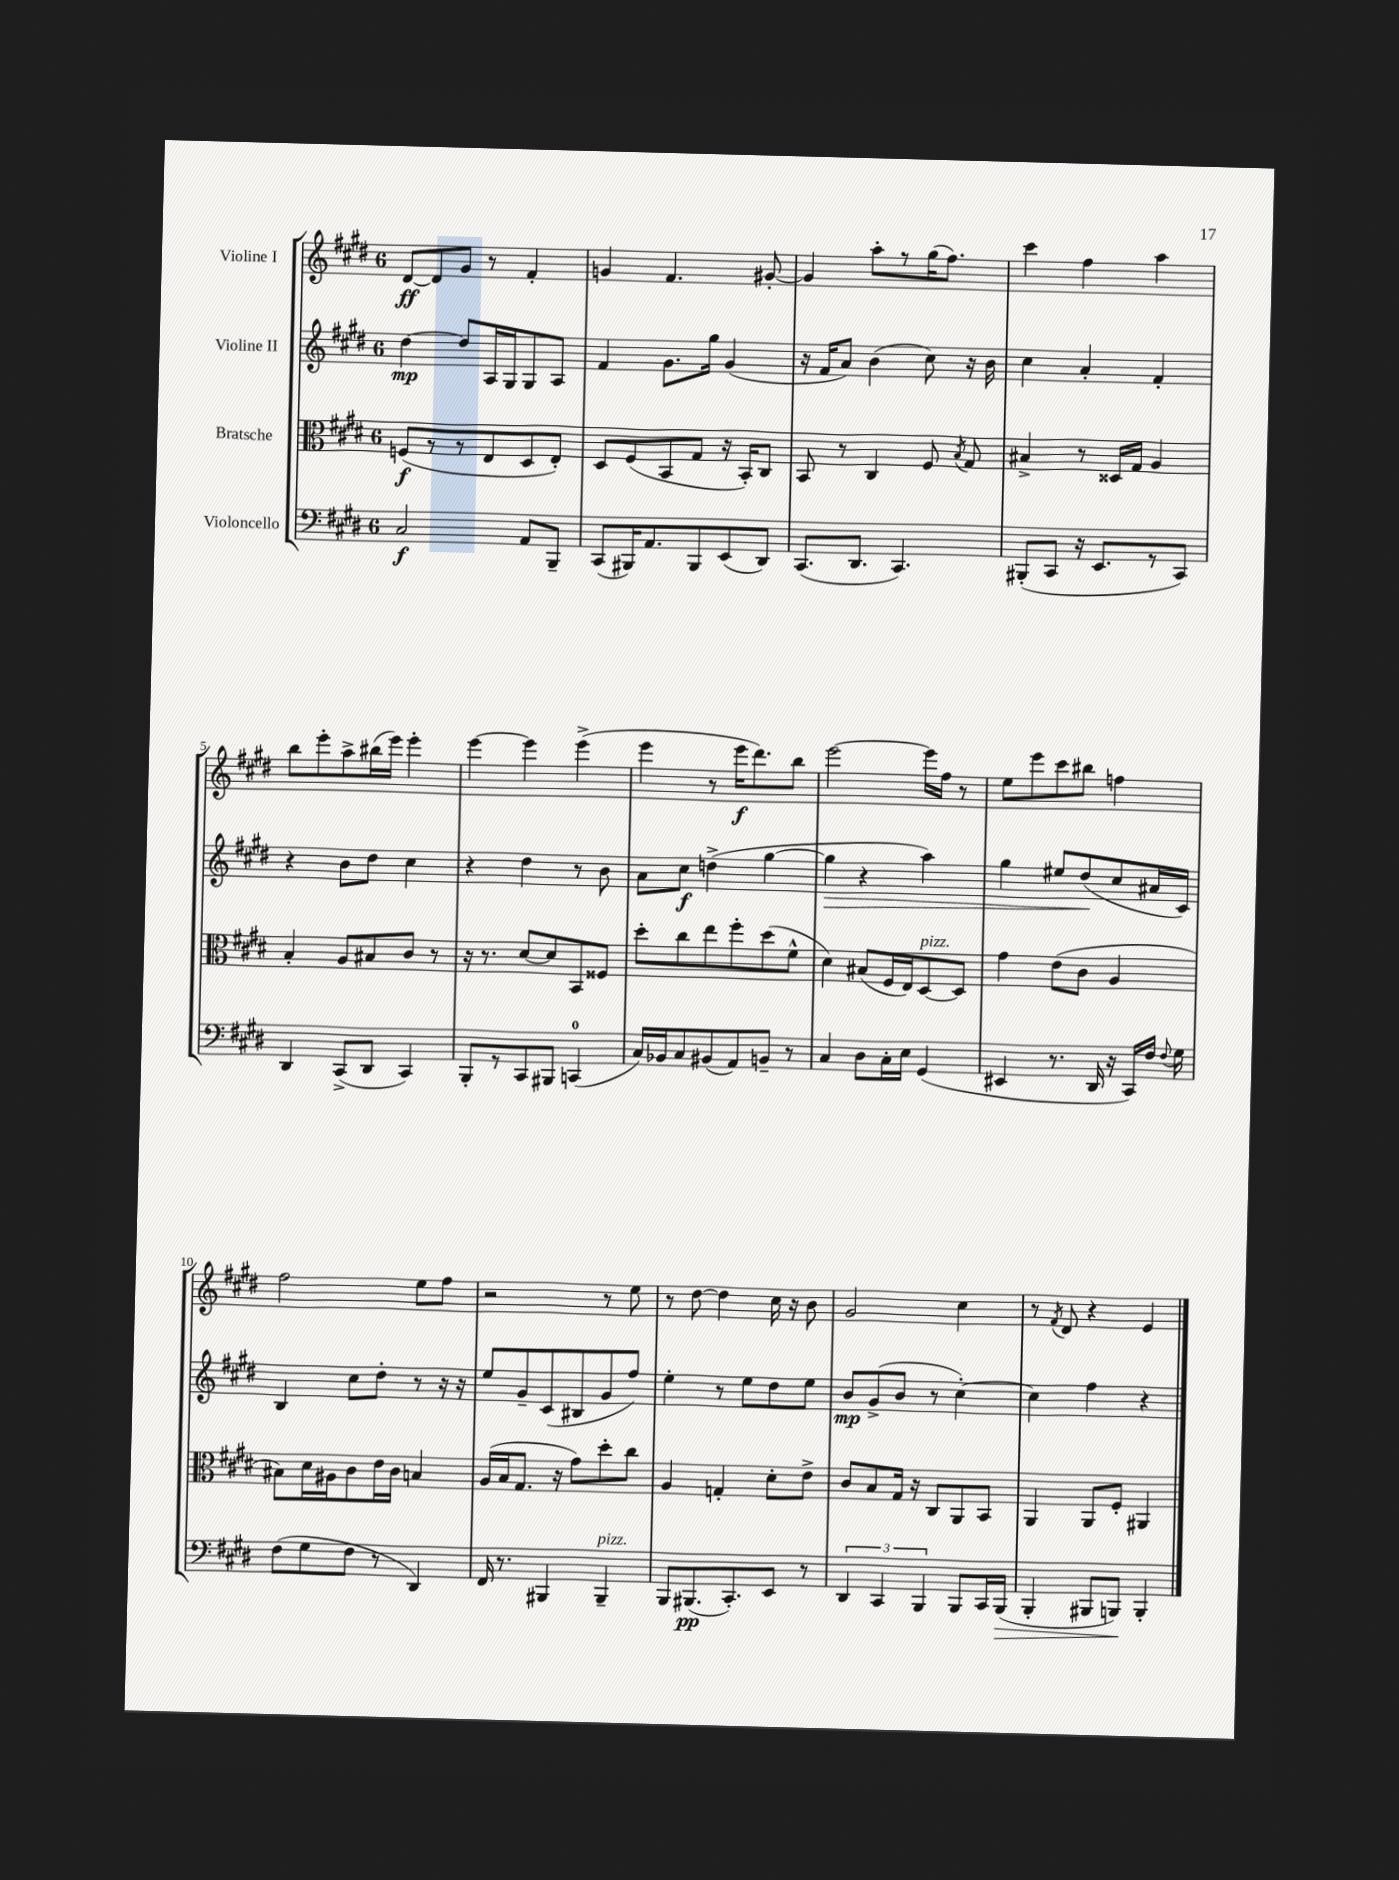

**kern	**kern	**kern	**kern
*staff4	*staff3	*staff2	*staff1
*clefF4	*clefC3	*clefG2	*clefG2
*k[f#c#g#d#]	*k[f#c#g#d#]	*k[f#c#g#d#]	*k[f#c#g#d#]
*M6/8	*M6/8	*M6/8	*M6/8
2C#	(8F	[4dd#	[8d#
.	8r	.	8d#]
.	8r	8dd#]	8g#
.	8E	16A	8r
.	.	16G#	.
8AA	8D#	8G#	4f#'
8BBB~	8E')	8A	.
=	=	=	=
(8CC#	8D#	4f#	4g
16BBB#)	(8F#	.	.
8.AA	.	.	.
.	8BB	8.g#	4.f#
8BBB#	8G#	.	.
.	.	16gg#	.
(8EE	16r	(4g#	.
.	16BB')	.	.
8DD#)	8C#	.	[8g#'
=	=	=	=
(8.CC#	8BB	16r	4g#]
.	.	16f#	.
.	8r	8a)	.
8.DD#	.	.	.
.	4C#	(4b	8aa'
4.CC#)	.	.	8r
.	8F#	8cc#)	(16gg#
.	.	.	8.ff#)
.	8qB	.	.
.	8G#	16r	.
.	.	16b	.
=	=	=	=
(8BBB#'	4B#^	4cc#	4ccc#
8CC#	.	.	.
16r	8r	4a'	4ff#
8.EE	.	.	.
.	16D##	.	.
.	16G#	.	.
8r	4A	4f#'	4aa
8CC#)	.	.	.
=	=	=	=
4DD#	4B'	4r	8bb
.	.	.	8eee'
(8CC#^	8A	8b	8aa^
8DD#	8B#	8dd#	(16bb#
.	.	.	16eee)
4CC#)	8c#	4cc#	4eee'
.	8r	.	.
=	=	=	=
8BBB'	16r	4r	[4eee
.	8.r	.	.
8r	.	.	.
8CC#	[8d#	4dd#	4eee]
8BBB#	8d#]	.	.
(4CC	8BB	8r	(4eee^
.	8F##	8b	.
=	=	=	=
16C#)	8dd#'	8a	4eee
16BB-	.	.	.
8C#	8cc#	8cc#	.
(8BB#	8ee	(4dd^	8r
8AA)	8ff#'	.	16eee
.	.	.	8.ddd#)
8BB~	(8dd#	[4gg#	.
8r	8f#^^	.	8bb
=	=	=	=
4C#	4d#)	4gg#]	[2eee
8D#	(8B#	4r	.
16C#'	16F#	.	.
16E	16E)	.	.
(4GG#	[8D#	4aa)	16eee]
.	.	.	16ff#
.	8D#]	.	8r
=	=	=	=
4EE#	4g#	4gg#	8ee
.	.	.	8eee
8.r	(8e	8ee#	8ccc#
.	8c#	(8dd#	8bb#
16DD#	.	.	.
16r	4A	8cc#	4ff
16CC#)	.	.	.
16F#	.	16a#	.
8qqF#	.	.	.
16G#	.	16c#)	.
=	=	=	=
(8F#	8B#)	4B	2ff#
8G#	16d#	.	.
.	16A#	.	.
8F#	8c#	8cc#	.
8r	16e	8dd#'	.
.	16c#	.	.
4DD#)	4B	8r	8ee
.	.	16r	8ff#
.	.	16r	.
=	=	=	=
16FF#	(16A	8ee	2r
8.r	16B	.	.
.	8.G#	8g#~	.
4BBB#	.	(8c#	.
.	16r	.	.
.	8g#)	8B#	.
4BBB#~	8dd#'	8g#	8r
.	8cc#	8ff#)	8ee
=	=	=	=
8BBB	4A	4ee'	8r
(8.BBB#	.	.	[8dd#
.	4G'	8r	4dd#]
8.CC#')	.	.	.
.	.	8ee	.
8EE	8d#'	8dd#	16cc#
.	.	.	16r
8r	8e^	8ee	8b
=	=	=	=
6DD#	8c#	8b	2g#
.	8B	(8g#^	.
6CC#	.	.	.
.	16G#	8b	.
.	16r	.	.
6BBB	.	.	.
.	8C#	8r	.
8BBB	8AA	[4cc#')	4cc#
16CC#	8BB	.	.
(16BBB	.	.	.
=	=	=	=
4BBB'	4AA	4cc#]	8r
.	.	.	8qf#
.	.	.	8d#
8BBB#	8AA	4ff#	4r
8BBB)	8F#'	.	.
4BBB'	4AA#	4r	4e
==	==	==	==
*-	*-	*-	*-
